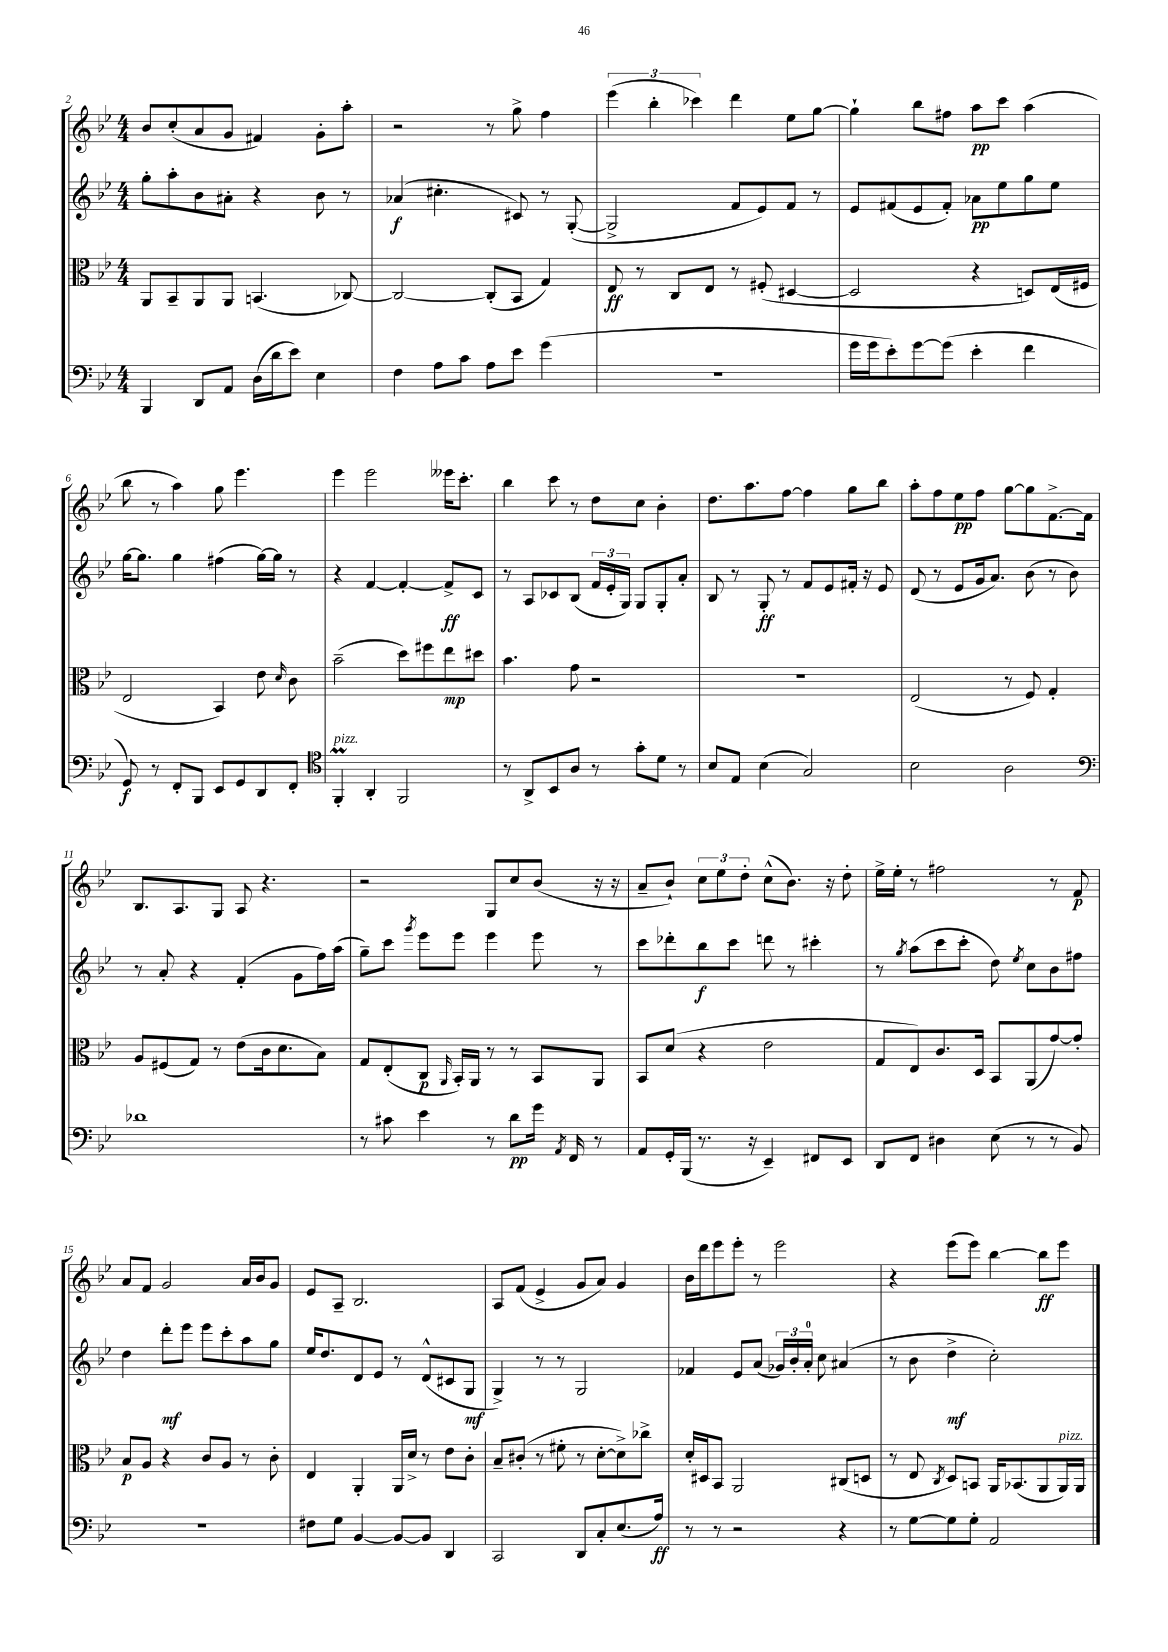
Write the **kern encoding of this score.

**kern	**kern	**kern	**kern
*staff4	*staff3	*staff2	*staff1
*clefF4	*clefC3	*clefG2	*clefG2
*k[b-e-]	*k[b-e-]	*k[b-e-]	*k[b-e-]
*M4/4	*M4/4	*M4/4	*M4/4
4BBB-/	8AA/L	8gg'\L	8b-/L
.	8BB-~/	8aa'\	(8cc'/
8DD/L	8AA/	8b-\	8a/
8AA/J	8AA/J	8a#'\J	8g/J
(16D\LL	(4.BB/	4r	4f#/)
16d\J	.	.	.
8e-\J)	.	.	.
4E-\	.	8b-\	8g'\L
.	[8C-/)	8r	8aa'\J
=	=	=	=
4F\	2C-/_	(4a-/	2r
8A\L	.	4.cc#'\	.
8c\J	.	.	.
8A\L	(8C-'/]L	.	8r
8e-\J	8BB-/J	8c#/)	8gg^\
(4g\	4G/)	8r	4ff\
.	.	([8G'/	.
=	=	=	=
1r	8E-/	2G^/]	(6eee-\
.	8r	.	.
.	.	.	6bb-'\
.	8C/L	.	.
.	.	.	6ccc-\)
.	8E-/J	.	.
.	8r	8f/L	4ddd\
.	(8F#'/	8e-/)	.
.	[4D#/	8f/J	8ee-\L
.	.	8r	[8gg\J
=	=	=	=
16g\LL	2D#/]	8e-/L	4gg`\]
16g\J	.	.	.
8e-'\)	.	(8f#/	.
[8g\	.	8e-/	8bb-\L
(8g\]J	.	8f#'/J)	8ff#\J
4e-'\	4r	8a-\L	8aa\L
.	.	8ee-\	8ccc\J
4f\	8D/L)	8gg\	(4aa\
.	(16E-/L	8ee-\J	.
.	16F#/JJ	.	.
=	=	=	=
8GG/)	2E-/	[16gg\LK	8bb-\
.	.	8.gg\]J	.
8r	.	.	8r
8FF'/L	.	4gg\	4aa\)
8BBB-/J	.	.	.
8EE-/L	4BB-/)	(4ff#\	8gg\
8GG/	.	.	4.eee-\
8DD/	8e-\	[16gg\LL)	.
.	.	16gg\]JJ	.
.	16qqd/	.	.
8FF'/J	8c\	8r	.
=	=	=	=
*clefC4	*	*	*
4FF'/	(2b-~\	4r	4eee-\
4AA'/	.	[4f/	2eee-\
2FF/	8dd\L)	4f'/_	.
.	8ff#\	.	.
.	8ee-\	8f^/]L	16eee--\LK
.	.	.	8.ccc'\J
.	8dd#\J	8c/J	.
=	=	=	=
8r	4.b-\	8r	4bb-\
8AA^/L	.	8A/L	.
8BB-/	.	8c-/	8ccc\
8A/J	8g\	(8B-/J	8r
8r	2r	24f/LL	8dd\L
.	.	24e-'/	.
.	.	24G/JJ)	.
8g'\L	.	8G/L	8cc\J
8d\J	.	8G'/	4b-'\
8r	.	8a'/J	.
=	=	=	=
8B-/L	1r	8B-/	8.dd\L
8E-/J	.	8r	.
.	.	.	8.aa\
(4B-\	.	8G'/	.
.	.	8r	[8ff\J
2G/)	.	8f/L	4ff\]
.	.	8e-/	.
.	.	16f#'/Jk	8gg\L
.	.	16r	.
.	.	8e-/	8bb-\J
=	=	=	=
2B-\	(2E-/	(8d/	8aa'\L
.	.	8r	8ff\
.	.	8e-/L	8ee-\
.	.	16g/k	8ff\J
.	.	8.a/J)	.
2A\	8r	.	[8gg\L
.	8F/)	(8b-\	8gg\]
.	4G'/	8r	[8.f^\
.	.	8b-\)	.
.	.	.	16f\]Jk
=	=	=	=
*clefF4	*	*	*
1d-	8A/L	8r	8.B-/L
.	(8F#/	8a'/	.
.	.	.	8.A/
.	8G/J)	4r	.
.	8r	.	8G/J
.	(8e-\L	(4f'/	8A/
.	16c\k	.	4.r
.	8.d\	.	.
.	.	8g\L	.
.	8B-\J)	16ff\L)	.
.	.	(16aa\JJ	.
=	=	=	=
8r	8G/L	8gg~\L)	2r
8c#\	(8E-'/	8ccc\J	.
.	.	8qggg/	.
4e-\	8C/J	8eee-\L	.
.	16qqAA/	.	.
.	16BB-'/LL)	8eee-\J	.
.	16AA/JJ	.	.
8r	8r	4eee-\	8G/L
8d\L	8r	.	8cc/
16g\Jk	8BB-/L	8eee-\	(8b-/J
8qAA/	.	.	.
16FF/	.	.	.
8r	8AA/J	8r	16r
.	.	.	16r
=	=	=	=
8AA/L	8BB-/L	8ccc\L	8a~/L
16GG'/L	(8d/J	8ddd-'\	8b-`/J)
(16BBB-/JJ	.	.	.
8.r	4r	8bb-\	12cc\L
.	.	.	12ee-\
.	.	8ccc\J	.
.	.	.	12dd'\J
16r	.	.	.
4EE-~/)	2e-\	8ddd\	(8cc^^\L
.	.	8r	8.b-\J)
8FF#/L	.	4ccc#'\	.
.	.	.	16r
8EE-/J	.	.	8dd'\
=	=	=	=
8DD/L	8G/L	8r	16ee-^\LL
.	.	.	16ee-'\JJ
.	.	8qgg/	.
8FF/J	8E-/)	(8aa\L	8r
4D#\	8.c/	8ccc\	2ff#\
.	.	8ccc'\J	.
.	16D/Jk	.	.
(8E-\	8BB-/L	8dd\)	.
.	.	8qee-/	.
8r	(8AA/	8cc\L	.
8r	[8g/)	8b-\	8r
8BB-/)	8g'/]J	8ff#\J	8f/
=	=	=	=
1r	8B-/L	4dd\	8a/L
.	8A/J	.	8f/J
.	4r	8ddd'\L	2g/
.	.	8eee-\J	.
.	8c/L	8eee-\L	.
.	8A/J	8ccc'\	.
.	8r	8aa\	16a/LL
.	.	.	16b-/J
.	8c'\	8gg\J	8g/J
=	=	=	=
8F#\L	4E-/	16ee-/LK	8e-/L
.	.	8.dd/	.
8G\J	.	.	8A~/J
[4BB-/	4AA'/	8d/	2.B-/
.	.	8e-/J	.
8BB-/_L	16AA/LL	8r	.
.	16d^/JJ	.	.
8BB-/]J	8r	(8d^^/L	.
4DD/	8e-\L	8c#/	.
.	8c'\J	8G/J	.
=	=	=	=
2CC/	8B-~/L	4G^/)	8A/L
.	(8c#'/J	.	(8f/J
.	8r	8r	4e-^/
.	8f#'\	8r	.
8DD/L	8r	2G/	8g/L
8C'/	[8d'\L	.	8a/J)
(8.E-/	8d^\])	.	4g/
.	8cc-^\J	.	.
16A/Jk)	.	.	.
=	=	=	=
8r	16d'/LL	4f-/	16b-\LL
.	16D#/J	.	16ddd\J
8r	8BB-/J	.	8eee-\
2r	2AA/	8e-/L	8eee-'\J
.	.	(8a/J	8r
.	.	24g-/LL)	2eee-\
.	.	24b-'/	.
.	.	24a'/JJ	.
.	.	8cc\	.
4r	(8C#/L	(4a#/	.
.	8D/J	.	.
=	=	=	=
8r	8r	8r	4r
[8G\L	8E-/	8b-\	.
.	8qC/	.	.
8G\]	8D/L)	4dd^\	(8eee-\L
8G'\J	8BB/J	.	8eee-\J)
2AA/	16AA/LK	2cc'\)	[4bb-\
.	(8.BB-/	.	.
.	8AA/	.	8bb-\]L
.	16AA/L)	.	8eee-\J
.	16AA/JJ	.	.
==	==	==	==
*-	*-	*-	*-
